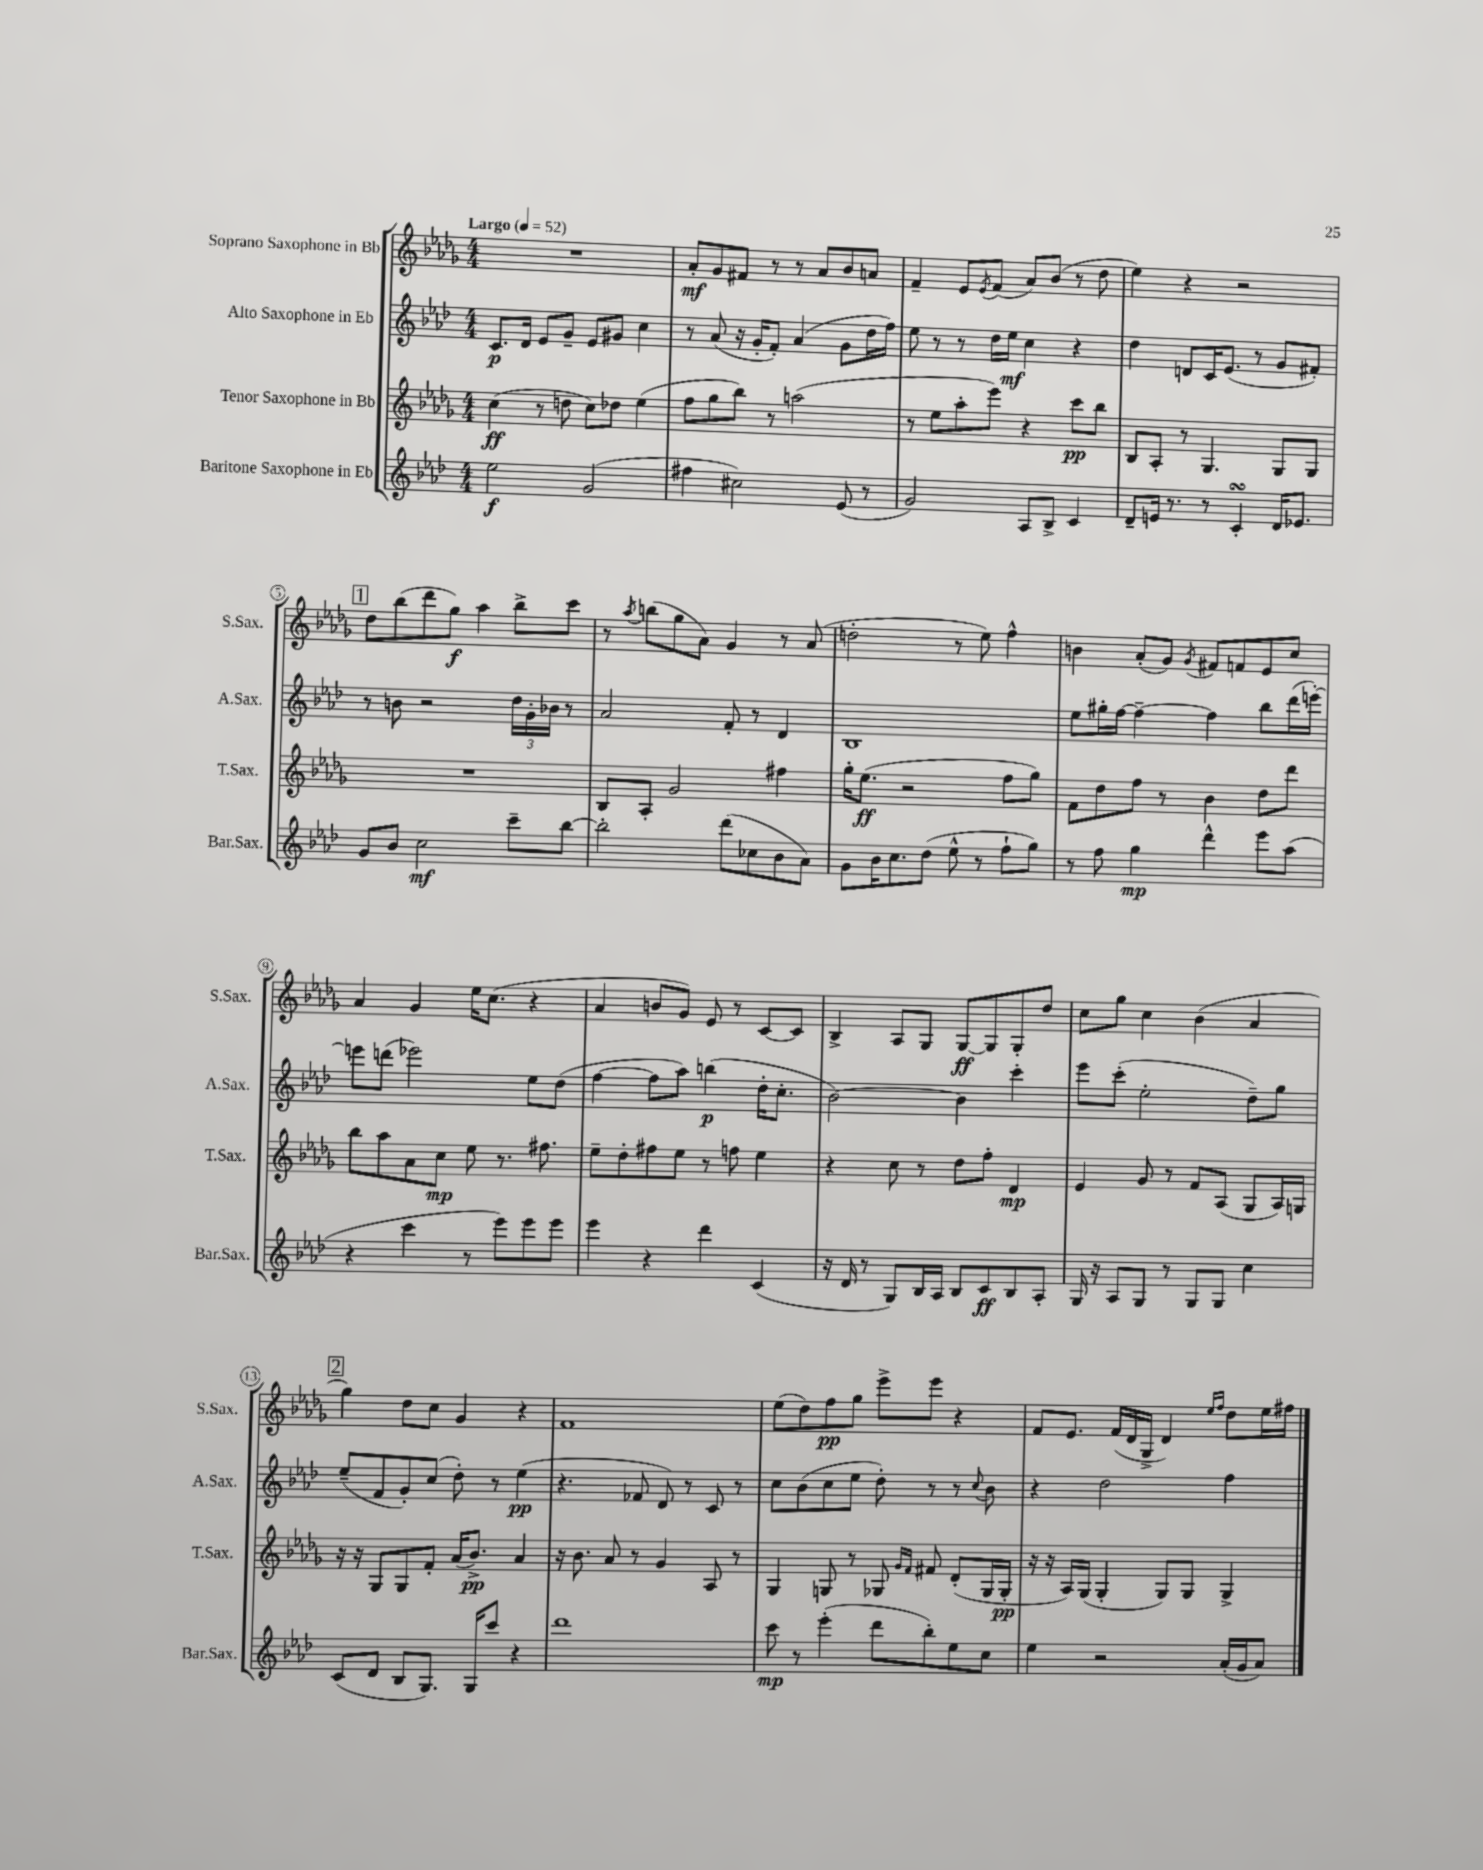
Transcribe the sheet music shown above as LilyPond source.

<<
\new StaffGroup <<
\new Staff = "s0" \with { instrumentName = "Soprano Saxophone in Bb" shortInstrumentName = "S.Sax." } {
    \clef treble \key des \major \numericTimeSignature \time 4/4 \tempo "Largo" 4 = 52
    R1 |
    aes'8-.\mf ges'8 fis'8 r8 r8 aes'8 bes'8 a'8 |
    f'4-- ees'8 \acciaccatura { ees'8 } f'8( aes'8) bes'8( r8 des''8 |
    ees''4) r4 r2 |
    \mark \markup { \box "1" } des''8 bes''8( des'''8 ges''8\f) aes''4 bes''8-> c'''8 |
    r8 \acciaccatura { aes''8 } b''8( ges''8 aes'8) ges'4 r8 aes'8( |
    d''2-. r8 ees''8) f''4-^ |
    b'4 aes'8-.( ges'8) \acciaccatura { ges'8 } fis'8 f'8 ees'8 c''8 |
    aes'4 ges'4 ees''16 c''8.( r4 |
    aes'4 b'8 ges'8) ees'8 r8 c'8~ c'8 |
    bes4-> aes8 ges8 ges8~\ff ges8 ges8-. des''8 |
    c''8 ges''8 c''4 bes'4( aes'4 |
    \mark \markup { \box "2" } ges''4) des''8 c''8 ges'4 r4 |
    f'1 |
    ees''8( des''8) f''8\pp ges''8 ees'''8-> ees'''8 r4 |
    f'8 ees'8. f'16( des'16 ges16-> des'4) \grace { ees''16 f''16 } des''8 ees''16 fis''16 \bar "|." |
}
\new Staff = "s1" \with { instrumentName = "Alto Saxophone in Eb" shortInstrumentName = "A.Sax." } {
    \clef treble \key aes \major \numericTimeSignature \time 4/4
    c'8.\p des'16 ees'8 g'8-- ees'8 gis'8 c''4 |
    r8 aes'8( r16 g'16-. f'8-.) aes'4( g'8 des''16 f''16) |
    ees''8 r8 r8 des''16 ees''16\mf c''4 r4 |
    des''4 d'8 c'16 ees'8.( r8 g'8 fis'8-.) |
    \mark \markup { \box "1" } r8 b'8 r2 \tuplet 3/2 { des''16 g'16-. bes'16 } r8 |
    aes'2 f'8-. r8 des'4 |
    bes1 |
    ees''8 gis''16-. f''16~ f''4~-- f''4 bes''8 des'''16( e'''16~-.) |
    e'''8 d'''8( ees'''2) ees''8 des''8( |
    f''4~ f''8 aes''8) b''4\p( des''16-. c''8.-. |
    bes'2~) bes'4 c'''4-. |
    ees'''8 c'''8-.( ees''2-. des''8--) g''8 |
    \mark \markup { \box "2" } ees''8--( f'8 g'8-.) c''8( des''8-.) r8 ees''4\pp( |
    r4. fes'8 des'8) r8 c'8 r8 |
    c''8 bes'8( c''8 ees''8 des''8-.) r8 r8 \appoggiatura { c''8 } bes'8 |
    r4 des''2 f''4 \bar "|." |
}
\new Staff = "s2" \with { instrumentName = "Tenor Saxophone in Bb" shortInstrumentName = "T.Sax." } {
    \clef treble \key des \major \numericTimeSignature \time 4/4
    c''4\ff( r8 d''8 c''8) des''8 ees''4( |
    f''8 ges''8 bes''8) r8 a''2( |
    r8 ees''8 aes''8-. ees'''8) r4 c'''8\pp bes''8 |
    bes8 aes8-. r8 ges4. ges8 ges8 |
    \mark \markup { \box "1" } R1 |
    bes8 aes8-. ges'2 fis''4 |
    ges''16-. ees''8.\ff( r2 f''8 ges''8) |
    f'8 des''8 f''8 r8 bes'4 des''8 des'''8 |
    bes''8 aes''8 aes'8 c''8\mp ees''8 r8. fis''8. |
    ees''8-- des''8-. fis''8 ees''8 r8 f''8 ees''4 |
    r4 c''8 r8 des''8 f''8-. des'4\mp |
    ees'4 ges'8 r8 f'8 aes8( ges8 aes16) g16 |
    \mark \markup { \box "2" } r16 r16 ges8 ges8 f'8-. aes'16( bes'8.->\pp) aes'4 |
    r16 bes'8. aes'8 r8 ges'4 aes8 r8 |
    ges4 g8 r8 ges8 \grace { ges'16 f'16 } fis'8 des'8-.( ges16 ges16-.\pp |
    r16 r16 aes16) ges16( ges4-. ges8) ges8 ges4-> \bar "|." |
}
\new Staff = "s3" \with { instrumentName = "Baritone Saxophone in Eb" shortInstrumentName = "Bar.Sax." } {
    \clef treble \key aes \major \numericTimeSignature \time 4/4
    ees''2\f g'2( |
    fis''4 cis''2) ees'8( r8 |
    g'2) aes8 bes8-> c'4 |
    des'8-- e'16 r8. r8 c'4-.\turn des'16 ees'8. |
    \mark \markup { \box "1" } g'8 bes'8 c''2\mf c'''8-- bes''8~ |
    bes''2-. des'''8( ces''8 bes'8 aes'8) |
    g'8 bes'16 c''8. des''8( ees''8-^ r8 f''8-! g''8) |
    r8 f''8 g''4\mp des'''4-^ ees'''8 aes''8( |
    r4 c'''4 r8 ees'''8) ees'''8 ees'''8 |
    ees'''4 r4 des'''4 c'4( |
    r16 des'16 r8 g8) bes16 aes16 bes8 c'8\ff bes8 aes8-. |
    g16 r16 aes8 g8 r8 g8 g8 c''4 |
    \mark \markup { \box "2" } c'8( des'8 bes8 g8.) g16 c'''8 r4 |
    des'''1 |
    c'''8\mp r8 ees'''4-.( des'''8 bes''8-.) ees''8 c''8 |
    ees''4 r2 aes'16-.( g'16 aes'8) \bar "|." |
}
>>
>>
\layout { \context { \Score \override BarNumber.stencil = #(make-stencil-circler 0.1 0.3 ly:text-interface::print) } }
